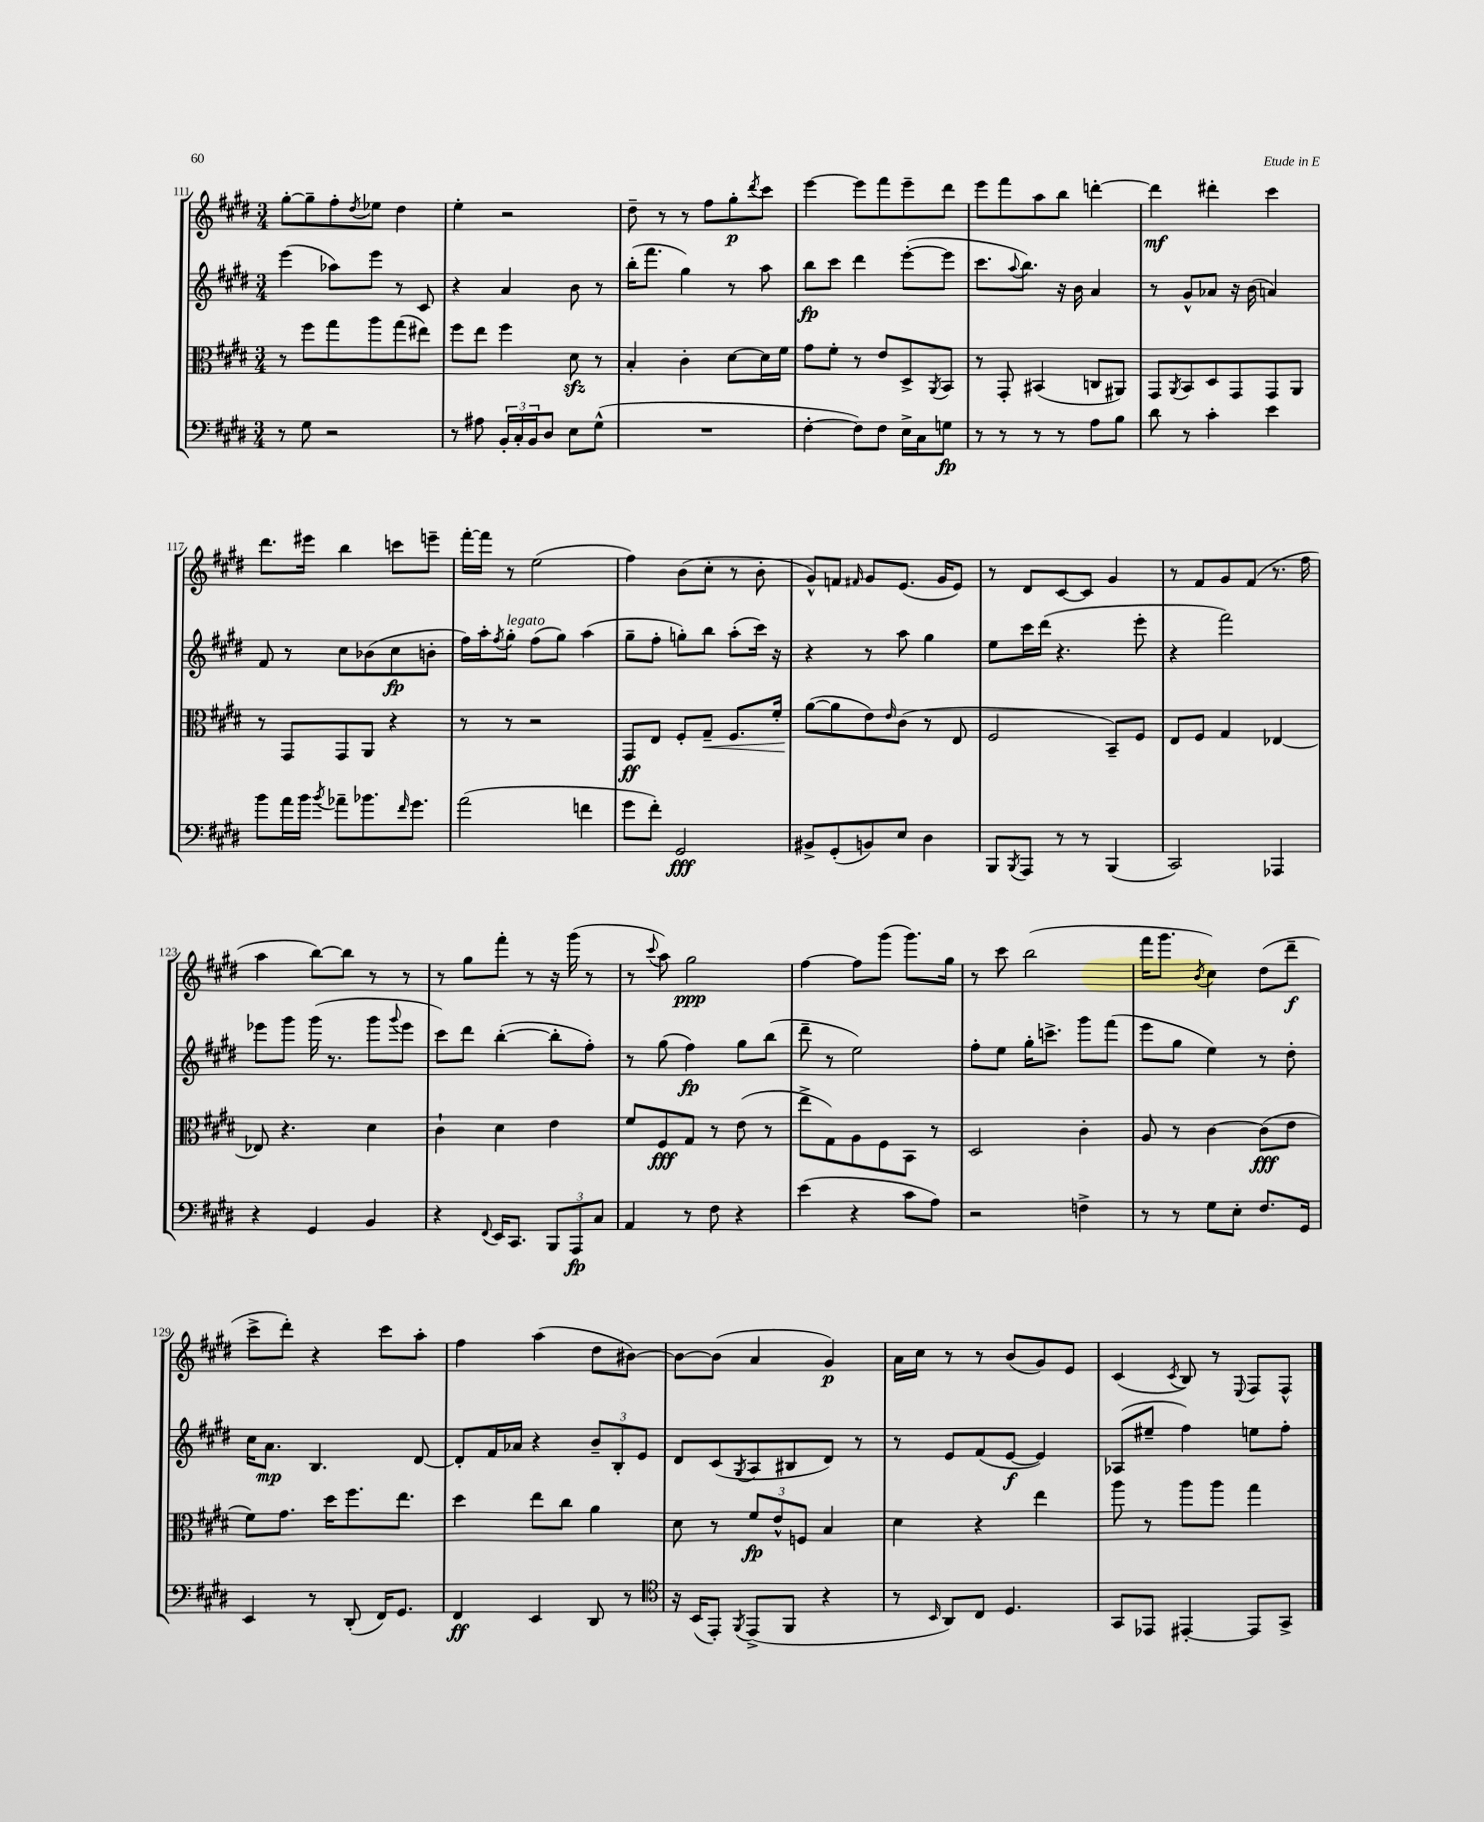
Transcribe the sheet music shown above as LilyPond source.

<<
\new StaffGroup <<
\new Staff = "s0" {
    \clef treble \key e \major \numericTimeSignature \time 3/4
    gis''8~-. gis''8-- fis''8-. \acciaccatura { dis''8 } ees''8 dis''4 |
    e''4-. r2 |
    dis''8-- r8 r8 fis''8 gis''8-.\p \acciaccatura { dis'''8 } cis'''8 |
    e'''4~ e'''8 fis'''8 e'''8-- dis'''8 |
    e'''8 fis'''8 a''8 b''8 d'''4~-. |
    d'''4\mf dis'''4-. cis'''4 |
    dis'''8. eis'''16 b''4 c'''8 e'''8-- |
    fis'''16~-. fis'''16 r8 e''2( |
    fis''4) b'8( cis''8-. r8 b'8-. |
    gis'8-^) f'8 \grace { fis'16 } gis'8 e'8.( gis'16 e'8) |
    r8 dis'8 cis'8~ cis'8 gis'4 |
    r8 fis'8 gis'8 fis'8( r8. fis''16 |
    a''4 b''8~) b''8 r8 r8 |
    r8 gis''8 fis'''8-. r8 r16 gis'''16( r8 |
    r8 \appoggiatura { cis'''8 } a''8) gis''2\ppp |
    fis''4~ fis''8 gis'''8( gis'''8.) gis''16 |
    r8 cis'''8 b''2( |
    fis'''16 gis'''8. \acciaccatura { b'8 } cis''4) dis''8( dis'''8--\f |
    cis'''8-> dis'''8-.) r4 cis'''8 a''8-. |
    fis''4 a''4( dis''8 bis'8~) |
    bis'8~ bis'8( a'4 gis'4\p) |
    a'16 cis''16 r8 r8 b'8( gis'8) e'8 |
    cis'4( \acciaccatura { cis'8 } b8) r8 \appoggiatura { e8 } fis8 fis8-^ \bar "|." |
}
\new Staff = "s1" {
    \clef treble \key e \major \numericTimeSignature \time 3/4
    e'''4( aes''8) e'''8 r8 cis'8 |
    r4 a'4 b'8 r8 |
    b''16-.( fis'''8. gis''4) r8 a''8 |
    b''8\fp cis'''8 dis'''4 e'''8~-.( e'''8 |
    cis'''8. \appoggiatura { a''8 } b''8.) r16 b'16 a'4 |
    r8 gis'8-^ aes'8 r16 b'16( a'4) |
    fis'8 r8 cis''8 bes'8( cis''8\fp b'8-. |
    fis''16) a''16-. \acciaccatura { fis''8 } gis''8-.^\markup { \italic "legato" } fis''8( gis''8) a''4( |
    gis''8-- fis''8-. g''8-.) b''8 a''8-.( cis'''16) r16 |
    r4 r8 a''8 gis''4 |
    e''8 cis'''16 dis'''16( r4. e'''8-. |
    r4 fis'''2) |
    ees'''8 gis'''8 gis'''16( r8. gis'''8 \appoggiatura { gis'''8 } ees'''8 |
    cis'''8) dis'''8 b''4~-.( b''8-. fis''8-.) |
    r8 gis''8( fis''4\fp) gis''8 b''8( |
    dis'''8-- r8 e''2) |
    fis''8-. e''8 gis''16-. c'''8.-> gis'''8 fis'''8( |
    e'''8 gis''8 e''4) r8 dis''8-. |
    cis''16 a'8.\mp b4. dis'8~ |
    dis'8-. fis'16 aes'16 r4 \tuplet 3/2 { b'8-- b8-. e'8 } |
    dis'8 cis'8( \acciaccatura { gis8 } a8 bis8 dis'8) r8 |
    r8 e'8 fis'8( e'8~\f e'4) |
    aes8( eis''8-- fis''4) e''8 fis''8-. \bar "|." |
}
\new Staff = "s2" {
    \clef alto \key e \major \numericTimeSignature \time 3/4
    r8 fis''8 gis''8 a''8 gis''8( eis''8) |
    fis''8 e''8 fis''4 dis'8\sfz r8 |
    b4-. cis'4-. dis'8~ dis'16 fis'16 |
    gis'8 fis'8-. r8 e'8 dis8-> \acciaccatura { a,8 } b,8 |
    r8 gis,8-. bis,4( c8 ais,8) |
    gis,8 \acciaccatura { a,8 } b,8 dis8 gis,8 gis,8 a,8 |
    r8 gis,8 gis,8 a,8 r4 |
    r8 r8 r2 |
    gis,8\ff e8 fis8-. gis8--\< fis8. fis'16-. |
    a'8~\!( a'8 e'8) \grace { e'16 } cis'8( r8 e8 |
    fis2 b,8--) fis8 |
    e8 fis8 gis4 ees4~ |
    ees8 r4. dis'4 |
    cis'4-! dis'4 e'4 |
    fis'8 fis8\fff gis8 r8 e'8( r8 |
    e''8-> gis8) a8 fis8 b,8 r8 |
    dis2 cis'4-. |
    a8 r8 cis'4~ cis'8\fff( e'8 |
    fis'8) gis'8. dis''16 fis''8. e''8. |
    dis''4 e''8 cis''8 a'4 |
    dis'8 r8 \tuplet 3/2 { fis'8\fp e'8-^ f8 } b4 |
    dis'4 r4 e''4 |
    a''8 r8 a''8 a''8 gis''4 \bar "|." |
}
\new Staff = "s3" {
    \clef bass \key e \major \numericTimeSignature \time 3/4
    r8 gis8 r2 |
    r8 ais8 \tuplet 3/2 { b,16-. cis16-. b,16 } dis8 e8 gis8-^( |
    R2. |
    fis4~-. fis8) fis8 e16-> cis16 g8\fp |
    r8 r8 r8 r8 a8 b8 |
    dis'8 r8 cis'4-. e'4 |
    b'8 a'16 b'16 \acciaccatura { b'8 } aes'8-- bes'8. \grace { fis'16 } gis'8. |
    a'2( f'4 |
    gis'8 fis'8-.) gis,2\fff |
    bis,8-> gis,8-.( b,8) e8 dis4 |
    b,,8 \acciaccatura { b,,8 } a,,8 r8 r8 b,,4( |
    cis,2) aes,,4 |
    r4 gis,4 b,4 |
    r4 \appoggiatura { fis,8 } e,16 cis,8. \tuplet 3/2 { b,,8 a,,8\fp cis8 } |
    a,4 r8 fis8 r4 |
    e'4( r4 cis'8 a8) |
    r2 f4-> |
    r8 r8 gis8 e8-. fis8. gis,16 |
    e,4 r8 dis,8-.( fis,16) gis,8. |
    fis,4\ff e,4 dis,8 r8 |
    \clef tenor r16 b,16( e,8-.) \acciaccatura { fis,8 } e,8->( fis,8 r4 |
    r8 \grace { b,16 } a,8) cis8 dis4. |
    gis,8 ees,8 eis,4~-. eis,8 gis,8-> \bar "|." |
}
>>
>>
\layout { \context { \Score currentBarNumber = #111 } }
